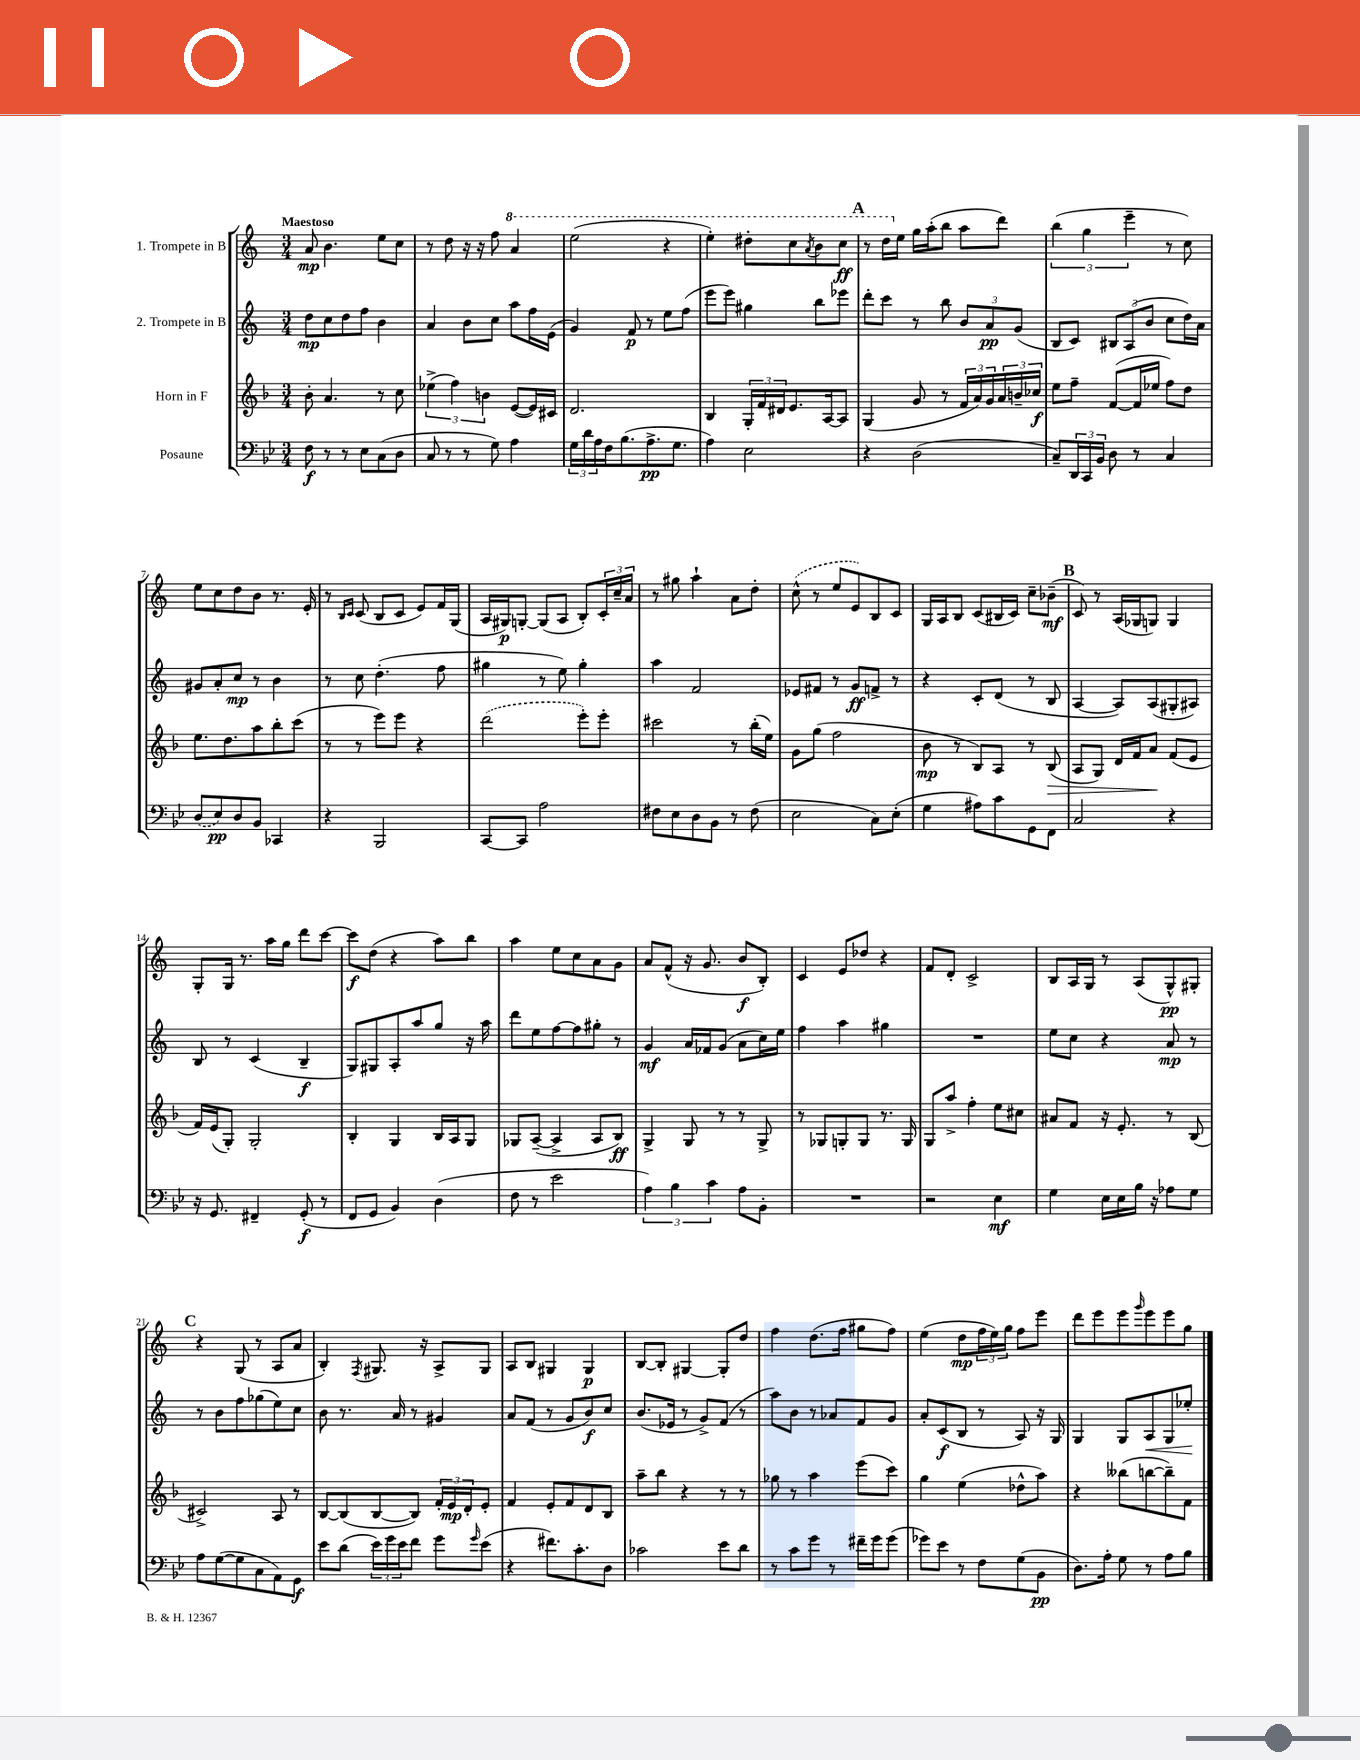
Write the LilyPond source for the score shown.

<<
\new StaffGroup <<
\new Staff = "s0" \with { instrumentName = "1. Trompete in B" } {
    \clef treble \key c \major \numericTimeSignature \time 3/4 \tempo "Maestoso"
    a'8\mp b'4. e''8 c''8 |
    r8 d''8 r16 r16 f''8 \ottava #1 a''4 |
    e'''2( r4 |
    e'''4-.) dis'''8-. c'''8 \acciaccatura { a''8 } b''8 c'''8\ff |
    \mark \markup { \bold "A" } r8 d'''16 \ottava #0 e''16 g''16 a''16-.( b''8 a''8 d'''8) |
    \tuplet 3/2 { b''4( g''4 e'''4-- } r8 c''8) |
    e''8 c''8 d''8 b'8 r8. e'16-. |
    r8 \grace { b16 c'16 } c'8( b8 c'8 e'8) f'16 g16( |
    a16 gis16\p) g8~-. g8( a8 b8-.) \tuplet 3/2 { c'16-. c''16-- a'16 } |
    r8 gis''8 a''4-! a'8 d''8-. |
    \once \slurDashed c''8-^( r8 e''8 e'8) b8 c'8 |
    g16 a16 b8 c'8( bis16 c'16) c''8-- bes'8--\mf( |
    \mark \markup { \bold "B" } c'8) r8 a16( ges16 g8) g4 |
    g8-. g16 r8. a''16 g''16 d'''8 c'''8~ |
    c'''8\f d''8( r4 a''8) b''8 |
    a''4 e''8 c''8 a'8 g'8 |
    a'8 f'8-^( r16 g'8. b'8\f b8-.) |
    c'4 e'8 des''8 r4 |
    f'8 d'8-. c'2-> |
    b8 a16 g16 r8 a8( g8-^\pp) gis8-. |
    \mark \markup { \bold "C" } r4 g8( r8 a8 a'8 |
    b4-.) \acciaccatura { f8 } gis8. r16 a8-> gis8 |
    a8 b8 gis4 gis4\p |
    b8~ b8-. gis4~ gis8-. d''8 |
    f''4 d''8.( f''16 gis''8 f''8) |
    e''4( d''8\mp \tuplet 3/2 { f''16 e''16) g''16 } f''8 e'''8 |
    d'''8 e'''8 e'''8 \grace { g'''16 } e'''8 e'''8 g''8 \bar "|." |
}
\new Staff = "s1" \with { instrumentName = "2. Trompete in B" } {
    \clef treble \key c \major \numericTimeSignature \time 3/4
    d''8\mp c''8 d''8 f''8 b'4 |
    a'4 b'8 c''8 a''8 f''16 e'16( |
    g'4) f'8\p r8 e''8 f''8( |
    e'''8 e'''8) gis''4 b''8 ees'''8 |
    \mark \markup { \bold "A" } d'''8-. c'''8 r8 b''8 \tuplet 3/2 { b'8 a'8\pp g'8( } |
    b8 c'8) \tuplet 3/2 { bis8 a8( b'8 } c''8 d''16) a'16 |
    gis'8 a'8-. c''8\mp r8 b'4 |
    r8 c''8 d''4.-.( f''8 |
    gis''4 r8 e''8) gis''4-. |
    a''4 f'2 |
    ees'8 fis'8 r8 g'8\ff f'8-> r8 |
    r4 c'8-. d'8( r8 b8 |
    \mark \markup { \bold "B" } a4~ a8) a8( gis8-. ais8) |
    b8 r8 c'4( b4--\f |
    g8) gis8 a8-. a''8 g''8 r16 a''16 |
    d'''8 e''8 f''8~ f''8 gis''8-. r8 |
    g'4\mf a'16 fes'16 g'8( a'8 c''16) e''16 |
    f''4 a''4 gis''4 |
    R2. |
    e''8 c''8 r4 a'8\mp r8 |
    \mark \markup { \bold "C" } r8 b'8 f''8 ges''8( e''8) c''8 |
    b'8 r8. a'16 r8 gis'4 |
    a'8 f'8( r8 g'8 b'8\f) c''8 |
    b'8.( ees'16 r8 g'8->) f'8( r8 |
    a''8) b'8 r8 aes'8 f'8 g'8 |
    a'8-. c'8\f( b8 r8 a8) r16 g16 |
    g4 g8 a8\< g8 ees''8-.\! \bar "|." |
}
\new Staff = "s2" \with { instrumentName = "Horn in F" } {
    \clef treble \key f \major \numericTimeSignature \time 3/4
    bes'8-. a'4. r8 c''8 |
    \tuplet 3/2 { ees''4->( f''4) b'4 } e'8~( e'16) cis'16 |
    d'2. |
    bes4 \tuplet 3/2 { g16-. f'16 dis'16 } e'8. a16~ a8 |
    \mark \markup { \bold "A" } g4( g'8 r8 \tuplet 3/2 { f'16 a'16) g'16 } \tuplet 3/2 { a'16 b'16-- ces''16\f } |
    e''8 f''8-- f'8~( f'16 ees''16 f''8) d''8 |
    e''8. d''8. a''8 bes''8-. c'''8( |
    r8 r8 e'''8) e'''8 r4 |
    \once \slurDashed d'''2( e'''8-.) e'''8-. |
    cis'''2 r8 bes''16-.( e''16) |
    g'8 g''8( f''2 |
    bes'8\mp r8 bes8) a8 r8 bes8\>( |
    \mark \markup { \bold "B" } a8 g8) d'16 f'16 a'8\! f'8( e'8 |
    f'16) e'16( g8-.) g2-. |
    bes4-. g4 bes16 a16 g8 |
    ges8 a8~--( a4-> a8 bes8\ff) |
    g4-> g8 r8 r8 g8-> |
    r8 ges8 g8-. g8 r8. g16 |
    g8 a''8-> f''4-. e''8 cis''8 |
    ais'8 f'8 r16 e'8.-. r8 bes8( |
    \mark \markup { \bold "C" } cis'2->) a8 r8 |
    bes8~ bes8( bes8~ bes8) \tuplet 3/2 { f'16-. e'16\mp d'16-. } e'8-. |
    f'4 e'8-. f'8 d'8 bes8 |
    a''8-- bes''8 r4 r8 r8 |
    ges''8 r8 a''4 e'''8( c'''8) |
    g''4 e''4( des''8-^ a''8) |
    r4 beses''8( b''8~ b''8--) f'8 \bar "|." |
}
\new Staff = "s3" \with { instrumentName = "Posaune" } {
    \clef bass \key bes \major \numericTimeSignature \time 3/4
    f8\f r8 r8 ees8 c8( d8 |
    c8 r8 r8 g8) a4 |
    \tuplet 3/2 { g16 d'16 a16 } f16 bes8.( a8.->\pp g8. |
    a4) ees2 |
    \mark \markup { \bold "A" } r4 d2( |
    c8--) \tuplet 3/2 { d,16 c,16 bes,16 } d8 r8 c4 |
    \once \slurDashed d8( ees8\pp) d8 bes,8 ces,4 |
    r4 bes,,2 |
    c,8~ c,8 a2 |
    fis8 ees8 d8 bes,8 r8 fis8( |
    ees2 c8) ees8-.( |
    g4 ais8) c'8 g,8 f,8 |
    \mark \markup { \bold "B" } c2 r4 |
    r16 g,8. fis,4-- g,8-.\f( r8 |
    f,8 g,8 bes,4) d4( |
    f8 r8 ees'2 |
    \tuplet 3/2 { a4) bes4 c'4 } a8 bes,8-. |
    R2. |
    r2 ees4\mf |
    g4 ees16 ees16 bes16 r16 aes8 g8 |
    \mark \markup { \bold "C" } a8 g8~( g8 c8 a,8) g,8\f |
    ees'8 d'8( \tuplet 3/2 { ees'16) g'16 ees'16 } f'8 g'8 \grace { g'16 } ees'8( |
    r4 fis'8.) c'8.-. d8 |
    ces'2 ees'8 d'8 |
    r8 c'8 g'8 r8 fis'16-- g'16 g'8( |
    ges'8) ees'8 r8 f8 g8( bes,8\pp |
    d8.) a16-. g8 r8 a8 bes8 \bar "|." |
}
>>
>>
